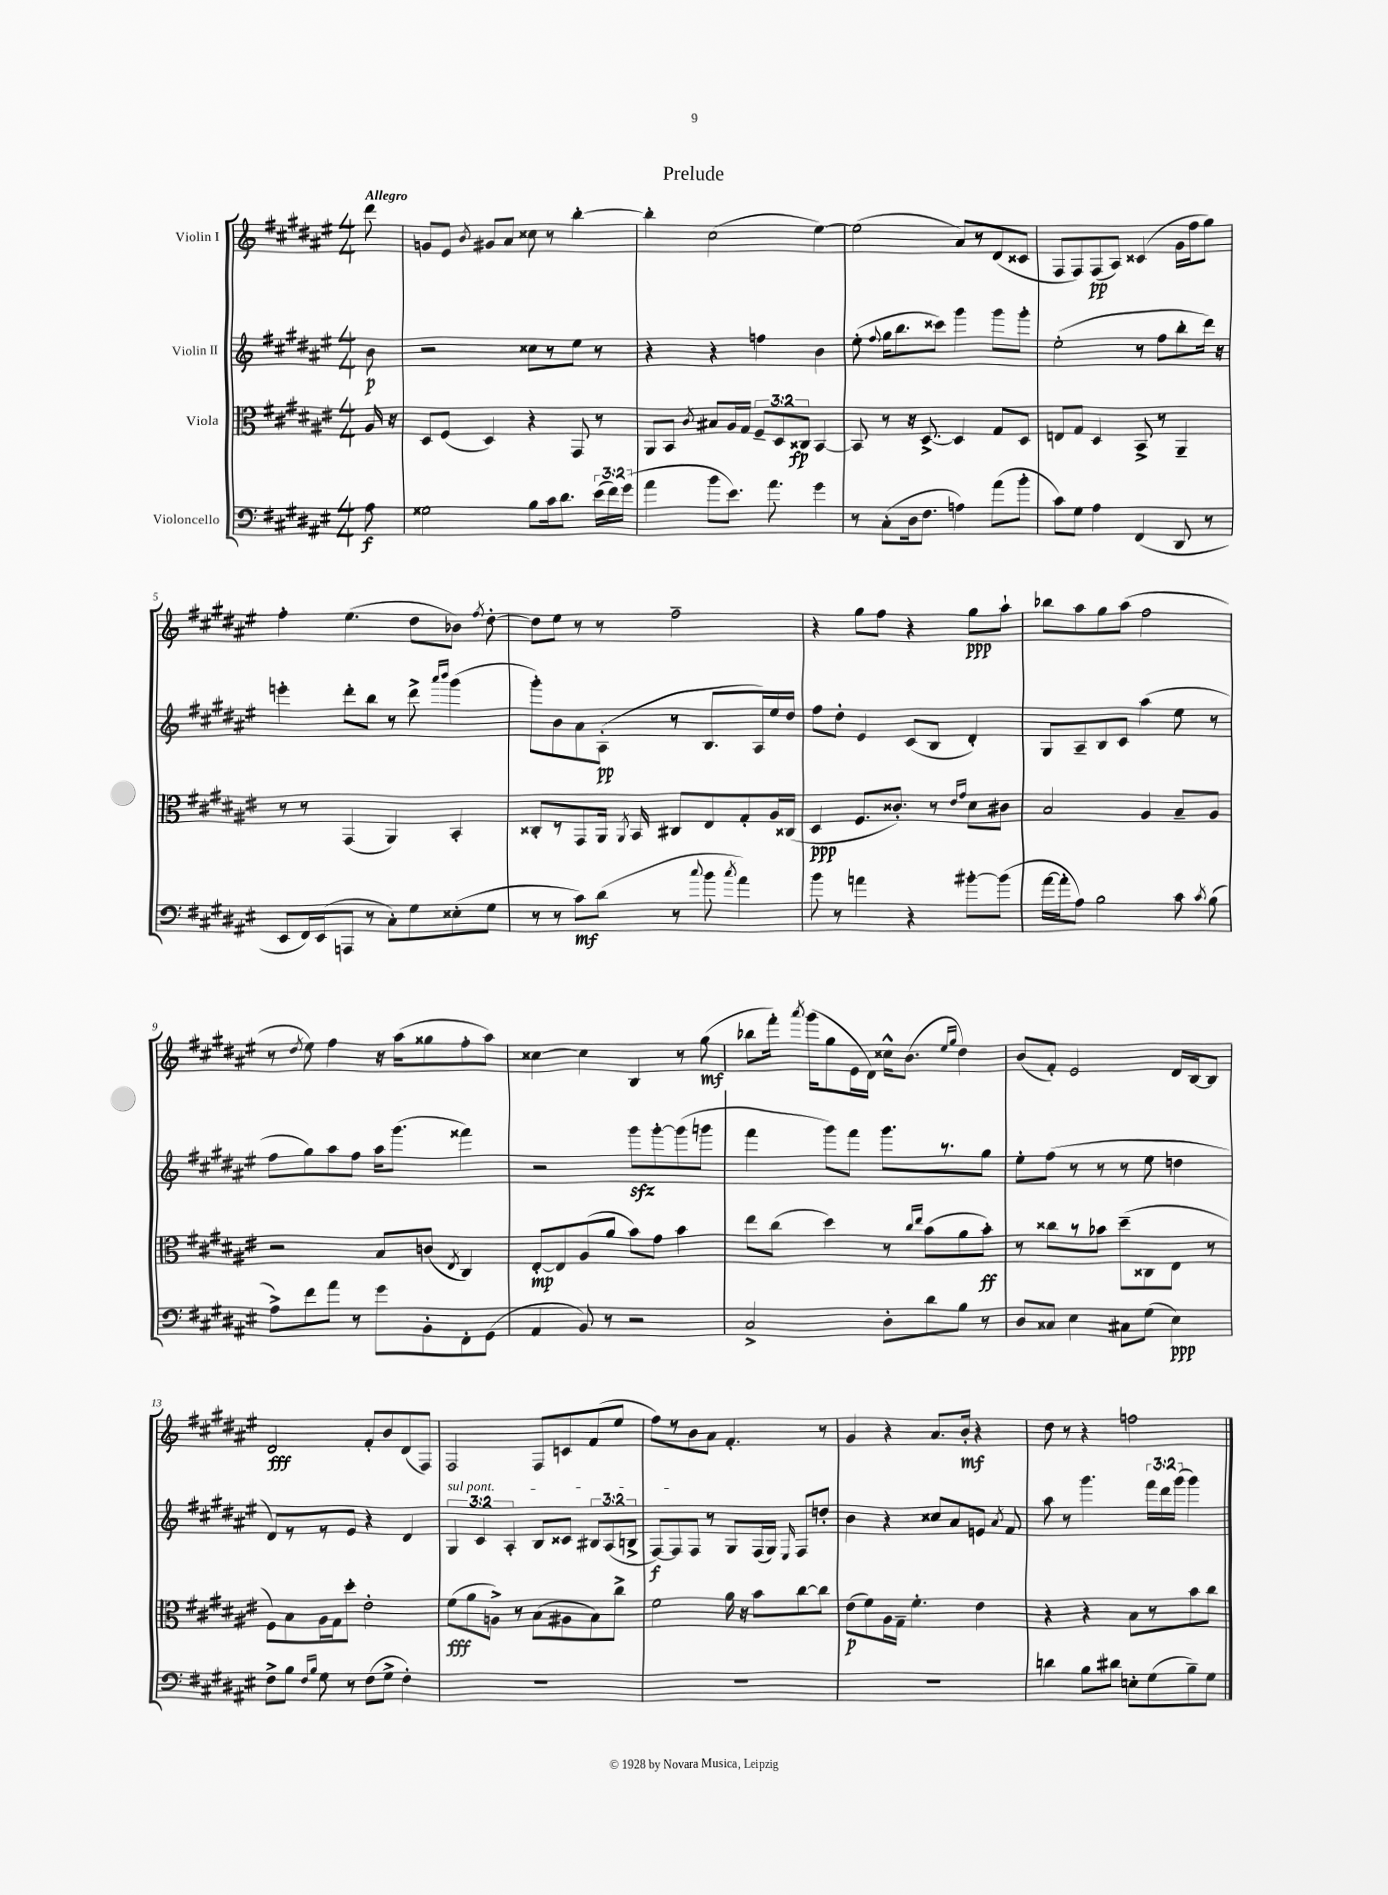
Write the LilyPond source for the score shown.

\header { title = "Prelude" }
<<
\new StaffGroup <<
\new Staff = "s0" \with { instrumentName = "Violin I" } {
    \clef treble \key fis \major \numericTimeSignature \time 4/4 \partial 8 \tempo "Allegro"
    \autoBeamOff dis'''8 |
    g'8[ eis'8] \acciaccatura { b'8 } gis'8[ ais'8] cisis''8 r8 b''4~-. |
    b''4-. cis''2( eis''4~) |
    eis''2( ais'8[) r8 dis'8( cisis'8] |
    fis8[ fis8) fis8\pp( ais8]) cisis'4( gis'16[ fis''16 gis''8]) |
    fis''4-. eis''4.( dis''8[ bes'8]) \acciaccatura { fis''8 } dis''8~-. |
    dis''8[ eis''8] r8 r8 fis''2-- |
    r4 gis''8[ fis''8] r4 gis''8[\ppp ais''8]-! |
    bes''8[ ais''8 gis''8 ais''8]( fis''2 |
    r8 \acciaccatura { dis''8 } eis''8) fis''4 r16 ais''16[( gisis''8 fis''8-. ais''8]) |
    cisis''4~ cisis''4 b4 r8 gis''8\mf( |
    bes''8[ fis'''16]-.) \acciaccatura { ais'''8 } gis'''16[( gis''8 eis'16 dis'16]) cisis''16[-^ b'8.]( \grace { eis''16[ gis''16] } dis''4) |
    b'8[( fis'8]-.) eis'2 dis'16[ b16~ b8] |
    dis'2\fff fis'8[-. b'8 dis'8( fis8]) |
    fis2 fis8[ c'8 fis'8( eis''8] |
    fis''8[) r8 b'8 ais'8] fis'4.-. r8 |
    gis'4 r4 ais'8.[ b'16]-.\mf r4 |
    dis''8 r8 r4 f''2 \bar "|." |
}
\new Staff = "s1" \with { instrumentName = "Violin II" } {
    \clef treble \key fis \major \numericTimeSignature \time 4/4 \override Staff.TupletNumber.text = #tuplet-number::calc-fraction-text \partial 8
    \autoBeamOff b'8\p |
    r2 cisis''8[ r8 eis''8] r8 |
    r4 r4 f''4 b'4 |
    eis''8-.( \appoggiatura { fis''8 } gis''16[ b''8. cisis'''8]) gis'''4 gis'''8[ gis'''8]-. |
    eis''2-.( r8 fis''8[ b''8-. dis'''16]) r16 |
    e'''4-. dis'''8[-. b''8] r8 dis'''8-> \grace { ais'''16[ b'''16] } gis'''4( |
    gis'''8[-.) b'8 ais'8 ais8]-.\pp( r8 b8.[ ais16) eis''16 dis''16] |
    fis''8[ dis''8]-. eis'4 cis'8[( b8] dis'4-.) |
    gis8[ ais8-- b8 cis'8] ais''4( eis''8 r8 |
    fis''8[ gis''8) ais''8 fis''8] ais''16[ gis'''8.]( fisis'''4) |
    r2 gis'''8[\sfz gis'''8~-. gis'''8( g'''8] |
    fis'''4 gis'''8[) fis'''8] gis'''8.[ r8. gis''8] |
    eis''8[-. fis''8]( r8 r8 r8 eis''8 d''4 |
    dis'8[) r8 r8 eis'8] r4 dis'4 |
    \tuplet 3/2 { \once \override TextSpanner.bound-details.left.text = \markup { \italic "sul pont." } gis4\startTextSpan cis'4 ais4-. } b8[ cisis'8] \tuplet 3/2 { bis8[ ais8( b8]-> } |
    fis8[~\f) fis8 fis8]\stopTextSpan r8 gis8[ fis16( gis16]) \grace { eis16 } fis8[ d''8]-. |
    b'4 r4 cisis''8[ ais'8 e'8] \acciaccatura { ais'8 } fis'8 |
    ais''8 r8 gis'''4. \tuplet 3/2 { fis'''16[ dis'''16 gis'''16]( } gis'''4) \bar "|." |
}
\new Staff = "s2" \with { instrumentName = "Viola" } {
    \clef alto \key fis \major \numericTimeSignature \time 4/4 \override Staff.TupletNumber.text = #tuplet-number::calc-fraction-text \partial 8
    \autoBeamOff ais16 r16 |
    dis8[ fis8]( dis4) r4 gis,8 r8 |
    ais,8[ b,8] \acciaccatura { cis'8 } bis8[ ais16 gis16] \tuplet 3/2 { fis8[-- dis8 cisis8]\fp } b,4~ |
    b,8 r8 r16 dis8.~-> dis4 gis8[ dis8] |
    e8[ gis8] dis4 b,8-> r8 ais,4-- |
    r8 r8 gis,4( ais,4) b,4-. |
    cisis8[-. r8 gis,8 ais,16] \acciaccatura { ais,8 } b,16 cis8[ eis8 gis8-. ais16 cisis16]( |
    dis4\ppp fis8.[ cisis'8.]-.) r8 \grace { eis'16[ gis'16] } dis'8[ cis'8] |
    b2 ais4 b8[-- ais8] |
    r2 b8[ c'8]( \acciaccatura { eis8 } cis4) |
    eis8[~-.\mp eis8 ais8( ais'8] b'8[) gis'8] b'4 |
    eis''8[ cis''8]( dis''4) r8 \grace { cis''16[ eis''16] } b'8[( ais'8 b'8]-.\ff) |
    r8 cisis''8[ r8 bes'8] dis''8[--( cisis8 eis8] r8 |
    fis8[) b8 ais16 gis16 dis''8]-. eis'2-. |
    fis'8[\fff( ais'8 a8]->) r8 b8[( ais8 b8) cis''8]-> |
    fis'2 ais'16 r16 b'8[ cis''8~ cis''8] |
    eis'8[\p( fis'8) ais16 gis16]-- fis'4.-. eis'4 |
    r4 r4 b8[ r8 b'8 cis''8] \bar "|." |
}
\new Staff = "s3" \with { instrumentName = "Violoncello" } {
    \clef bass \key fis \major \numericTimeSignature \time 4/4 \override Staff.TupletNumber.text = #tuplet-number::calc-fraction-text \partial 8
    \autoBeamOff ais8\f |
    gisis2 b8[ cis'16 dis'8.] \tuplet 3/2 { eis'16[( fis'16) gis'16]( } |
    ais'4 b'8[ eis'8.]) ais'8. gis'4 |
    r8 cis8[-.( dis16 fis8.] a4) ais'8[( b'8]-. |
    cis'8[) gis8] ais4 fis,4( dis,8 r8 |
    eis,8[ fis,16) eis,16( a,,8] r8 cis8[-.) gis8 eisis8-.( gis8] |
    r8 r8 cis'8[\mf) dis'8]( r8 \appoggiatura { cis''8 } b'8 \acciaccatura { cis''8 } ais'4) |
    b'8 r8 a'4 r4 bis'8[~-. bis'8]( |
    ais'16[~ ais'16-. ais8]) b2 cis'8 \acciaccatura { cis'8 } b8( |
    ais8[->) fis'8 ais'8] r8 gis'8[ b,8-. fis,8-. gis,8]( |
    ais,4 b,8) r8 r2 |
    cis2-> dis8[-. dis'8 b8] r8 |
    dis8[ cisis8] eis4 cis8[ gis8]( eis4\ppp) |
    fis8[-> b8] \grace { fis16[ b16] } gis8 r8 fis8[( gis8]-> fis4-.) |
    R1 |
    R1 |
    R1 |
    d'4 b8[ dis'8] e8[-. gis8( b8--) gis8] \bar "|." |
}
>>
>>
